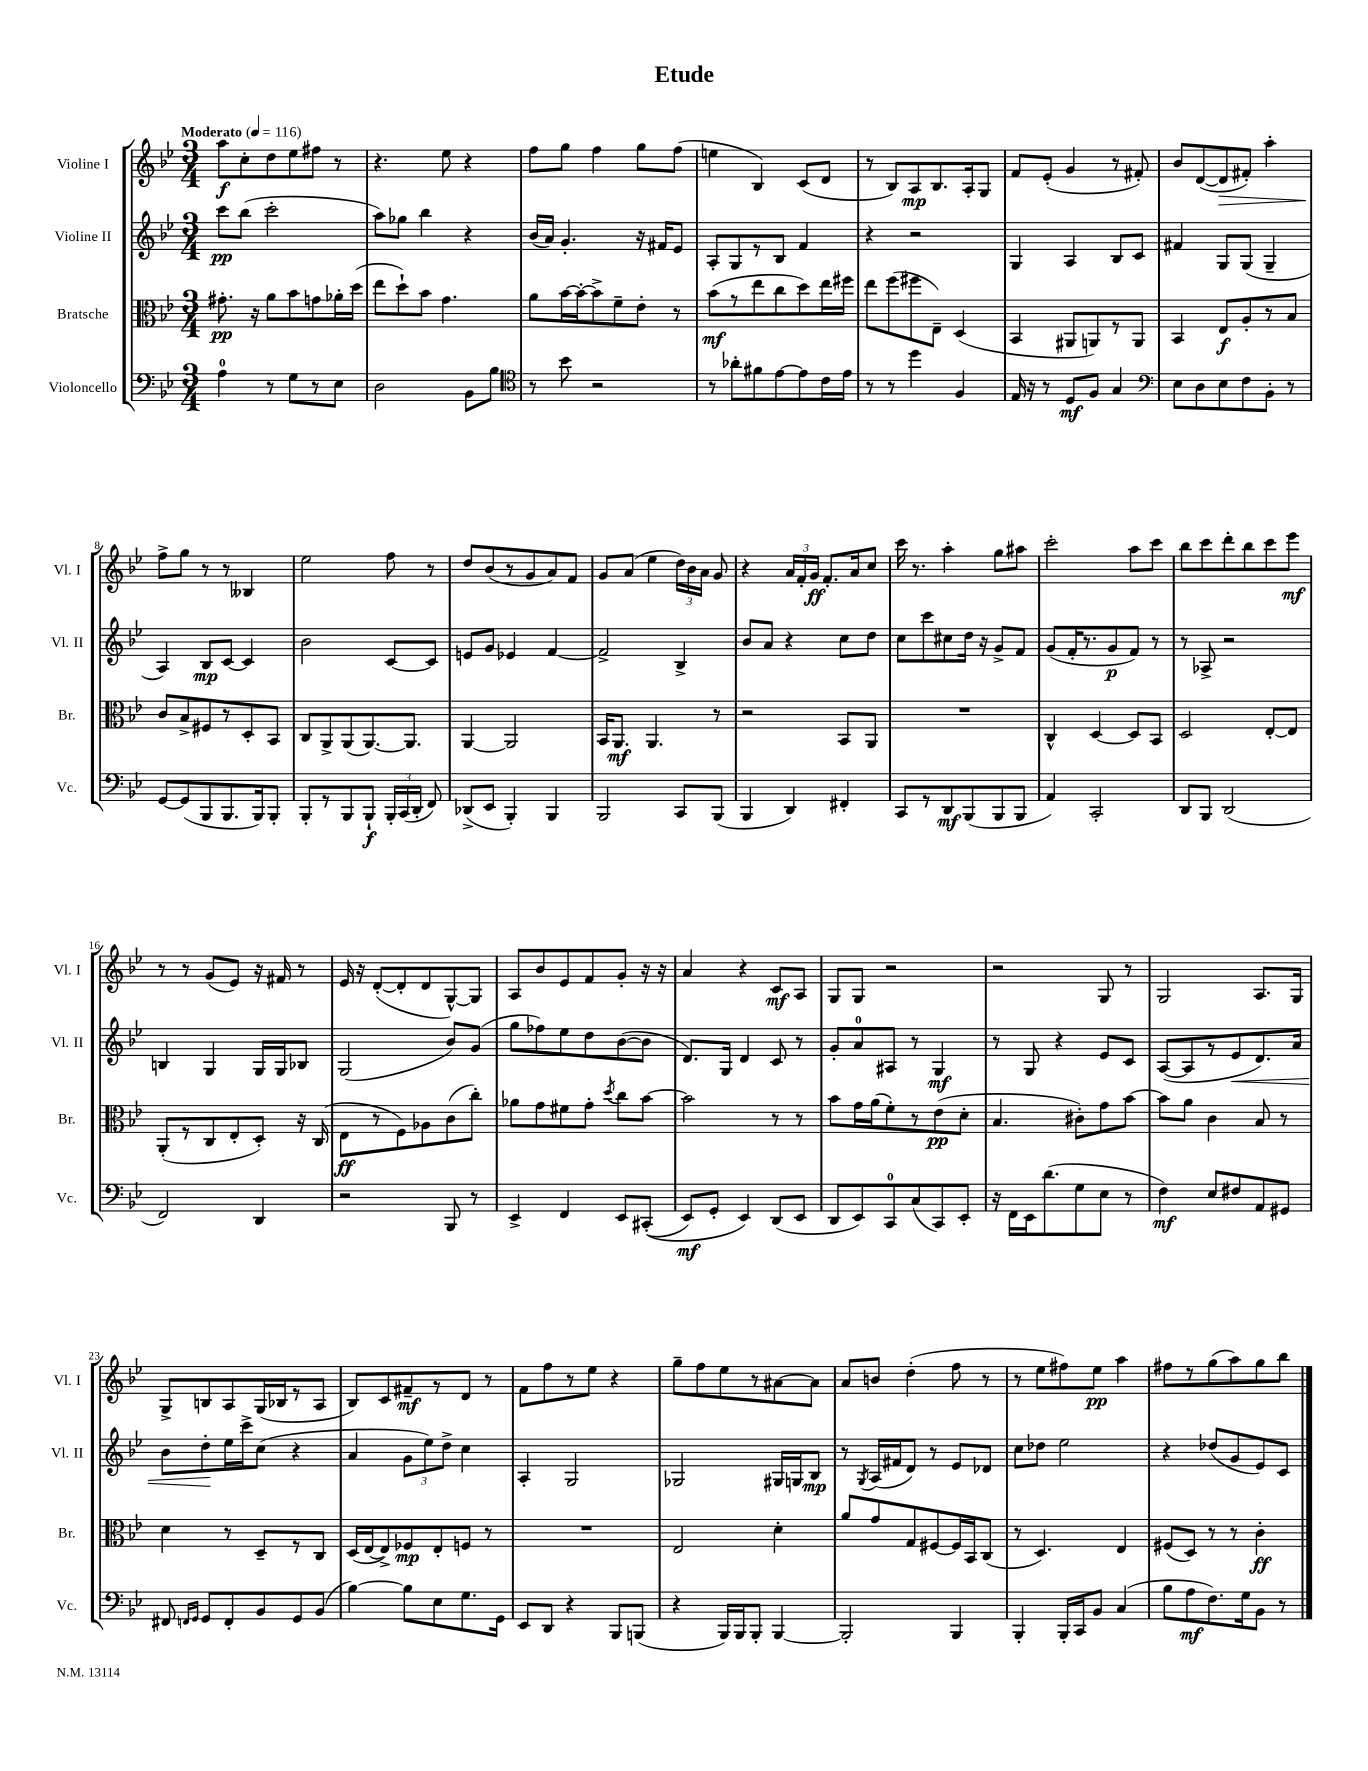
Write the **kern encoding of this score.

**kern	**kern	**kern	**kern
*staff4	*staff3	*staff2	*staff1
*clefF4	*clefC3	*clefG2	*clefG2
*k[b-e-]	*k[b-e-]	*k[b-e-]	*k[b-e-]
*M3/4	*M3/4	*M3/4	*M3/4
*MM116	*MM116	*MM116	*MM116
4A\	8.g#'\	8ccc\L	8aa\L
.	.	(8bb-\J	8cc'\
.	16r	.	.
8r	8a\L	2ccc'\	8dd\
8G\L	8b-\	.	8ee-\
8r	8g\	.	8ff#\J
8E-\J	16a-'\L	.	8r
.	(16dd\JJ	.	.
=	=	=	=
2D\	8ee-\L	8aa\L)	4.r
.	8dd`\)	8gg-\J	.
.	8b-\J	4bb-\	.
.	4.g\	.	8ee-\
8BB-\L	.	4r	4r
8B-\J	.	.	.
=	=	=	=
*clefC4	*	*	*
8r	8a\L	(16b-/LL	8ff\L
.	.	16a/JJ)	.
8b-\	[16b-\L	4.g'/	8gg\J
.	16b-'\_J	.	.
2r	8b-^\]	.	4ff\
.	8f~\	.	.
.	8e-'\J	16r	8gg\L
.	.	16f#/LK	.
.	8r	8e-/J	(8ff\J
=	=	=	=
8r	(8b-\L	8A'/L	4ee\
8a-'\L	8r	8G/	.
8f#\	8ee-\	8r	4B-/)
[8e-\	8cc\	8B-/J	.
8e-\]	8dd\)	4f/	(8c/L
16c\L	16ee-\L	.	8d/J
16e-\JJ	16ff#\JJ	.	.
=	=	=	=
8r	8ee-\L	4r	8r
8r	(8ff\	.	8B-/L)
4dd\	8ff#\	2r	8A/
.	8E-~\J)	.	8.B-/
4F/	(4D/	.	.
.	.	.	16A'/k
.	.	.	8G/J
=	=	=	=
16E-/	4BB-/	4G/	8f/L
16r	.	.	.
8r	.	.	(8e-'/J
8D/L	8AA#/L	4A/	4g/
8F/J	8AA/)	.	.
4G/	8r	8B-/L	8r
.	8AA/J	8c/J	8f#'/)
=	=	=	=
*clefF4	*	*	*
8E-\L	4BB-/	4f#/	8b-/L
8D\	.	.	([8d/
8E-\	8E-/L	8G/L	8d/]
8F\	8A'/	(8G/J	8f#'/J)
8BB-'\J	8r	4G~/	4aa'\
8r	8B-/J	.	.
=	=	=	=
[8GG/L	8c/L	4A/)	8ff^\L
(8GG/]	8B-^/	.	8gg\J
8BBB-/	8F#/	8B-/L	8r
8.BBB-/	8r	[8c/J	8r
.	8D'/	4c/]	4B--/
16BBB-/k)	.	.	.
8BBB-'/J	8BB-/J	.	.
=	=	=	=
8BBB-'/L	8C/L	2b-\	2ee-\
8r	8AA^/	.	.
8BBB-/	(8AA/	.	.
8BBB-`/J	[8.AA/)	.	.
24BBB-'/LL	.	[8c/L	8ff\
(24CC/	.	.	.
.	8.AA/]J	.	.
24DD'/JJ	.	.	.
8FF/)	.	8c/]J	8r
=	=	=	=
(8DD-^/L	[4AA/	8e/L	8dd/L
8EE-/J	.	8g/J	(8b-/
4BBB-'/)	2AA/]	4e-/	8r
.	.	.	8g/
4BBB-/	.	[4f/	8a/)
.	.	.	8f/J
=	=	=	=
2BBB-/	16BB-/LK	2f^/]	8g/L
.	8.AA/J	.	.
.	.	.	(8a/J
.	4.AA/	.	4ee-\
8CC/L	.	4B-^/	24dd\LL)
.	.	.	24b-\
.	.	.	24a\JJ
(8BBB-/J	8r	.	8g/
=	=	=	=
4BBB-/	2r	8b-/L	4r
.	.	8a/J	.
4DD/)	.	4r	24a/LL
.	.	.	24f'/
.	.	.	24g/JJ
.	.	.	8.f'/L
4FF#'/	8BB-/L	8cc\L	.
.	.	.	16a/k
.	8AA/J	8dd\J	8cc/J
=	=	=	=
8CC/L	2.r	8cc\L	16ccc\
.	.	.	8.r
8r	.	8ccc\	.
8DD/	.	8cc#\	4aa'\
(8BBB-/	.	16dd\Jk	.
.	.	16r	.
8BBB-/	.	8g^/L	8gg\L
8BBB-/J	.	8f/J	8aa#\J
=	=	=	=
4AA/)	4C^^/	(8g/L	2ccc'\
.	.	16f'/K	.
.	.	8.r	.
2CC'/	[4D/	.	.
.	.	8g/	.
.	8D/]L	8f/J)	8aa\L
.	8BB-/J	8r	8ccc\J
=	=	=	=
8DD/L	2D/	8r	8bb-\L
8BBB-/J	.	8A-^/	8ccc\
(2DD/	.	2r	8ddd'\
.	.	.	8bb-\
.	[8E-'/L	.	8ccc\
.	8E-/]J	.	8eee-\J
=	=	=	=
2FF/)	(8AA'/L	4B/	8r
.	8r	.	8r
.	8C/	4G/	(8g/L
.	8E-'/	.	8e-/J)
4DD/	8D'/J)	16G/LL	16r
.	.	16G/J	16f#/
.	16r	8B-/J	8r
.	(16C/	.	.
=	=	=	=
2r	8E-\L	(2G/	16e-/
.	.	.	16r
.	8r	.	([8d'/L
.	8F\)	.	8d'/]
.	8A-\	.	8d/
8BBB-/	(8c\	8b-/L)	[8G^^/)
8r	8cc'\J)	(8g/J	8G/]J
=	=	=	=
4EE-^/	8a-\L	8gg\L	8A/L
.	8g\	8ff-\)	8b-/
4FF/	8f#\	8ee-\	8e-/
.	8g'\J	8dd\	8f/
.	8qdd/	.	.
8EE-/L	8cc\L	([8b-\	8g'/J
&((8CC#'/J	[8b-\J	8b-\]J	16r
.	.	.	16r
=	=	=	=
8EE-/L)	2b-\]	8.d/L)	4a/
8GG'/J	.	.	.
.	.	16G/Jk	.
4EE-/&)	.	4d/	4r
(8DD/L	8r	8c/	8c/L
8EE-/J	8r	8r	8A/J
=	=	=	=
8DD/L	8b-\L	8g'/L	8G/L
8EE-/)	16g\L	8a/	8G/J
.	(16a\J	.	.
8CC/	8f'\)	8A#/J	2r
(8C/	8r	8r	.
8CC/)	(8e-\	4G/	.
8EE-'/J	8d'\J	.	.
=	=	=	=
16r	4.B-/	8r	2r
16FF\LL	.	.	.
16EE-\J	.	8G/	.
(8.d\	.	.	.
.	.	4r	.
8G\	8c#'\L)	.	.
8E-\J	8g\	8e-/L	8G/
8r	[8b-\J	8c/J	8r
=	=	=	=
4F\)	8b-\]L	([8A/L	2G/
.	8a\J	8A/]	.
8E-/L	4c\	8r	.
8F#/	.	8e-/	.
8AA/	8B-/	8.d/)	8.A/L
8GG#/J	8r	.	.
.	.	16a/Jk	16G/Jk
=	=	=	=
8FF#/	4d\	8b-\L	8G^/L
16qqFF/LL	.	.	.
16qqGG/JJ	.	.	.
8GG/L	.	8dd'\	8B/
8FF'/	8r	16ee-\L	8A/
.	.	16ccc^\J	.
8BB-/	8D~/L	(8cc\J	(16G/L
.	.	.	16B-/J
8GG/	8r	4r	8r
(8BB-/J	8C/J	.	8A/J
=	=	=	=
[4B-\)	(16D/LL	4a/	8B-/L)
.	[16E-/J	.	.
.	8E-^/])	.	8c/
8B-\]L	8F-/	12g\L	8f#~/
.	.	12ee-\)	.
8E-\	8E-'/	.	8r
.	.	12dd^\J	.
8.G\	8F/J	4cc\	8d/J
.	8r	.	8r
16GG\Jk	.	.	.
=	=	=	=
8EE-/L	2.r	4A'/	8f\L
8DD/J	.	.	8ff\
4r	.	2G/	8r
.	.	.	8ee-\J
8BBB-/L	.	.	4r
(8BBB/J	.	.	.
=	=	=	=
4r	2E-/	2G-/	8gg~\L
.	.	.	8ff\
16BBB-/LL)	.	.	8ee-\
16BBB-/J	.	.	.
8BBB-'/J	.	.	8r
[4BBB-/	4d'\	16G#/LL	[8a#\
.	.	16G/J	.
.	.	8B-/J	8a#\]J
=	=	=	=
2BBB-'/]	8a/L	8r	8a/L
.	.	8qG/	.
.	8g/	(16A/LL	8b/J
.	.	16f#/J	.
.	8G/	8d/J)	(4dd'\
.	[8F#/	8r	.
4BBB-/	16F#/]L	8e-/L	8ff\
.	16BB-/J	.	.
.	(8C/J	8d-/J	8r
=	=	=	=
4BBB-'/	8r	8cc\L	8r
.	4.D/)	8dd-\J	8ee-\L
16BBB-'/LL	.	2ee-\	8ff#\)
16CC/J	.	.	.
8BB-/J	.	.	8ee-\J
(4C/	4E-/	.	4aa\
=	=	=	=
8B-\L	(8F#/L	4r	8ff#\L
8A\	8D/J)	.	8r
8.F\)	8r	(8dd-/L	(8gg\
.	8r	8g/	8aa\)
16G\k	.	.	.
8BB-\J	4c'\	8e-/)	8gg\
8r	.	8c/J	8bb-\J
==	==	==	==
*-	*-	*-	*-
